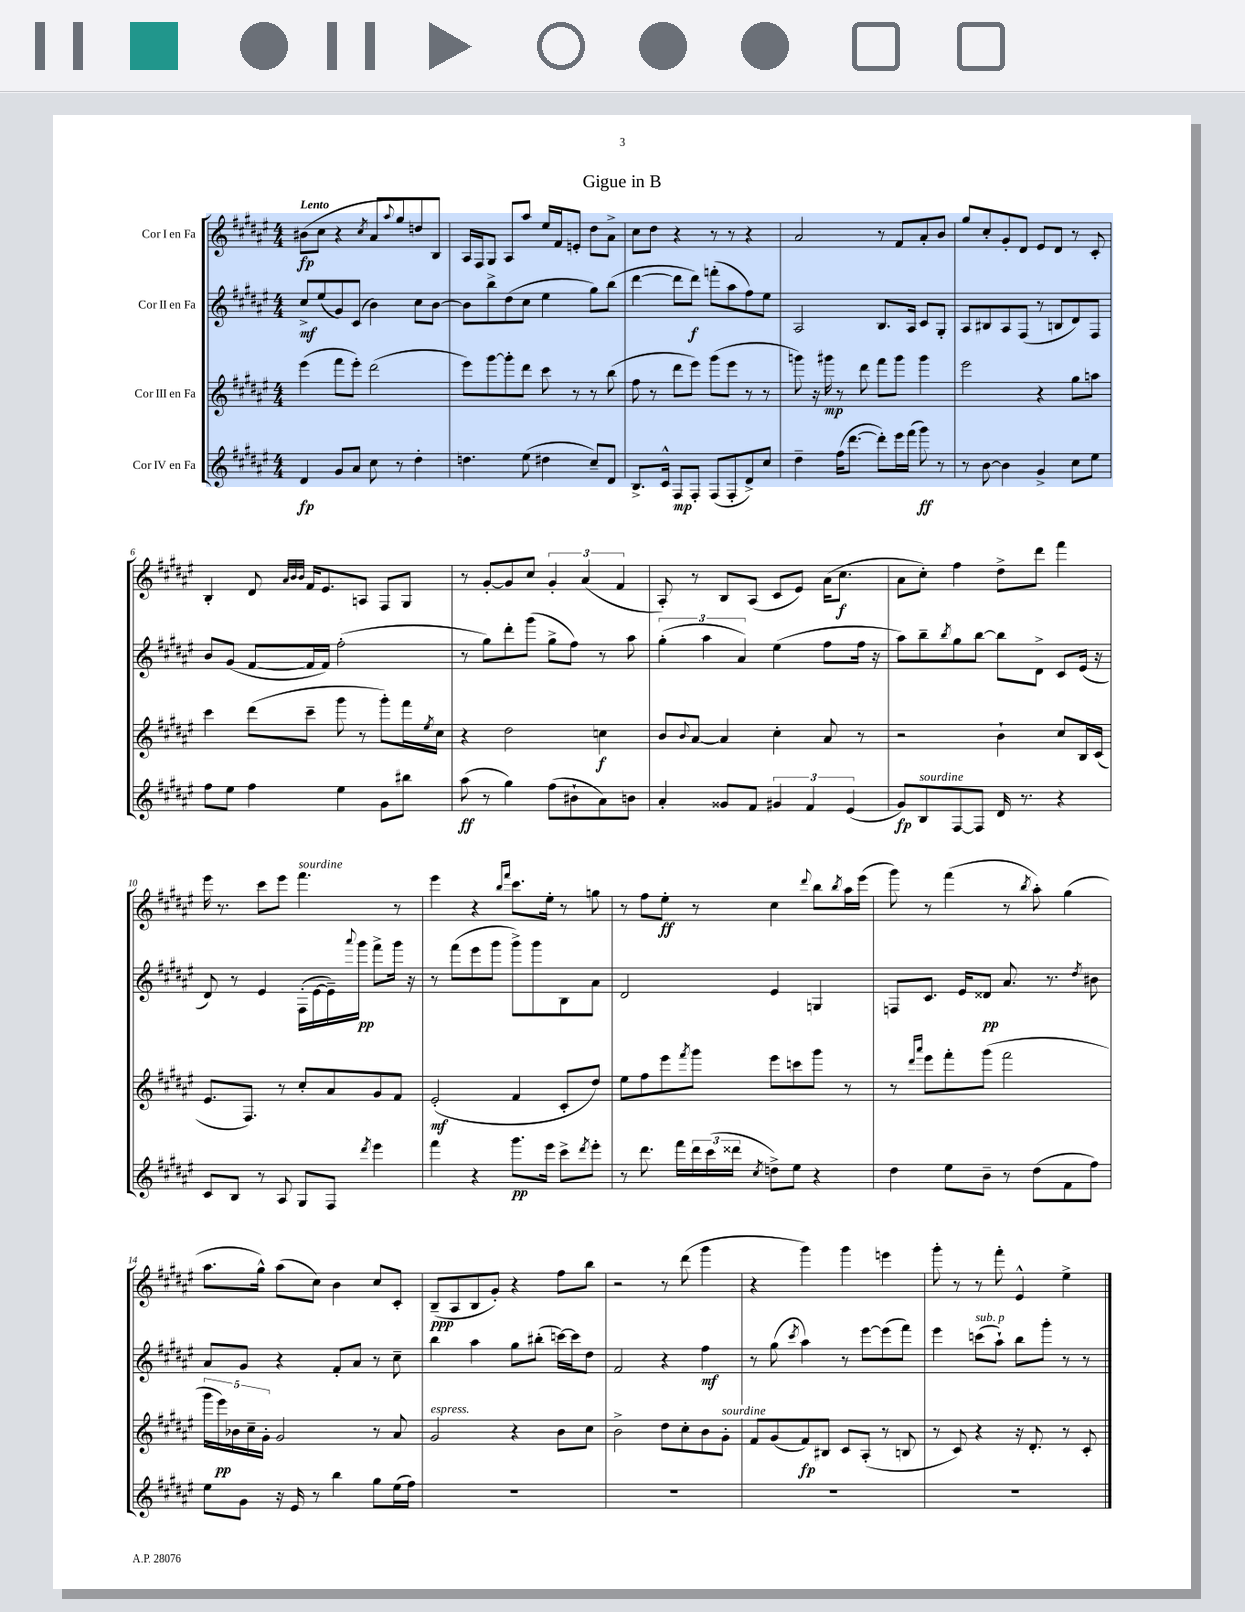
\header { title = "Gigue in B" }
<<
\new StaffGroup <<
\new Staff = "s0" \with { instrumentName = "Cor I en Fa" } {
    \clef treble \key fis \major \numericTimeSignature \time 4/4 \tempo "Lento"
    bis'8\fp( cis''8 r4 \acciaccatura { cis''8 } ais'8 \appoggiatura { ais''8 } gis''8) d''8 b8 |
    ais16 fis16 gis8 ais8 ais''8 eis''16 fis'16 e'8-. dis''8 ais'8-> |
    cis''8 dis''8 r4 r8 r8 r4 |
    ais'2 r8 fis'8 ais'8-. b'8 |
    gis''8 cis''8-. gis'8-. dis'8 eis'8 dis'8 r8 cis'8-. |
    b4-. dis'8 \grace { ais'32 b'32 b'32 } fis'16 eis'8. a8 fis8 gis8 |
    r8 gis'8~-. gis'8 cis''8 \tuplet 3/2 { gis'4-. ais'4( fis'4 } |
    ais8-.) r8 b8 ais8( cis'8 eis'8) ais'16( cis''8.\f |
    ais'8 cis''8-.) fis''4 dis''8-> dis'''8 fis'''4 |
    eis'''16 r8. cis'''8 eis'''8 fis'''4.^\markup { \italic "sourdine" } r8 |
    eis'''4 r4 \grace { b''16 fis'''16 } cis'''8. eis''16-. r8 g''8 |
    r8 fis''8 eis''8-.\ff r8 cis''4 \appoggiatura { dis'''8 } b''8 \acciaccatura { b''8 } ais''16 eis'''16( |
    gis'''8) r8 fis'''4( r8 \acciaccatura { b''8 } ais''8-.) gis''4( |
    ais''8. gis''16-^) ais''8( cis''8) b'4 cis''8 cis'8-. |
    b8--\ppp( ais8 b8 gis'8-.) r4 fis''8 b''8 |
    r2 r8 dis'''8( gis'''4 |
    r4 gis'''4) gis'''4 e'''4 |
    gis'''8-. r8 r8 fis'''8-. eis'4-^ eis''4-> \bar "|." |
}
\new Staff = "s1" \with { instrumentName = "Cor II en Fa" } {
    \clef treble \key fis \major \numericTimeSignature \time 4/4
    cis''8->\mf eis''8( gis'8) cis'8( b'4) cis''8 b'8~ |
    b'8 b''8-> dis''8( cis''8 eis''4 gis''8) b''8( |
    dis'''4~ dis'''8 dis'''8\f) f'''8-.( ais''8 fis''8) eis''8 |
    ais2 b8. ais16 cis'8 gis8-. |
    ais8 bis8 ais8 fis8( r8 b8 dis'8) fis8 |
    b'8 gis'8( fis'8~ fis'16 fis'16) fis''2-.( |
    r8 gis''8) dis'''8-. gis'''8( gis''8-> fis''8) r8 ais''8 |
    \tuplet 3/2 { gis''4-.( ais''4 ais'4) } eis''4( fis''8 fis''16 r16 |
    ais''8) b''8-- \acciaccatura { b''8 } gis''8 b''8~ b''8 dis'8-> cis'8 eis'16( r16 |
    dis'8) r8 eis'4 fis16-.( eis'16~ eis'16--) \appoggiatura { ais'''8 } gis'''16\pp fis'''8-> gis'''16 r16 |
    r8 fis'''8( eis'''8 gis'''8 gis'''8->) gis'''8 b8 ais'8 |
    dis'2 eis'4 g4 |
    f8 cis'8. eis'16 disis'8\pp ais'8. r8. \acciaccatura { dis''8 } bis'8 |
    ais'8 gis'8 r4 fis'8-. ais'8 r8 cis''8-- |
    b''4 ais''4 gis''8 bis''8-.( c'''16~) c'''16 dis''8 |
    fis'2 r4 fis''4\mf |
    r8 gis''8( \acciaccatura { cis'''8 } ais''4) r8 eis'''8~ eis'''8( fis'''8) |
    eis'''4 c'''8^\markup { \italic "sub. p" }( ais''8-!) b''8 gis'''8-. r8 r8 \bar "|." |
}
\new Staff = "s2" \with { instrumentName = "Cor III en Fa" } {
    \clef treble \key fis \major \numericTimeSignature \time 4/4
    eis'''4( fis'''8 eis'''8-.) dis'''2( |
    eis'''8) gis'''8~ gis'''8-. dis'''8 cis'''8 r8 r8 b''8( |
    fis''8 r8 dis'''8 eis'''8) gis'''8( eis'''8 r8 r8 |
    g'''8) r16 gis'''16\mp r8 dis'''8 fis'''8 gis'''8 gis'''4 |
    eis'''2 r4 gis''8 a''8 |
    cis'''4 dis'''8( cis'''8-- gis'''8 r8 gis'''8-.) fis'''16 \acciaccatura { eis''8 } cis''16 |
    r4 dis''2 c''4\f |
    b'8 \appoggiatura { b'8 } ais'8~ ais'4 cis''4-. ais'8 r8 |
    r2 b'4-! cis''8 b16 cis'16( |
    eis'8. fis8.) r8 cis''8-. ais'8 gis'8 fis'8 |
    eis'2-.\mf( fis'4 cis'8-. dis''8) |
    eis''8 fis''8 eis'''8 \acciaccatura { fis'''8 } gis'''8 eis'''8 c'''8 gis'''8 r8 |
    r8 \grace { dis'''16 ais'''16 } eis'''8 fis'''8-. gis'''8( fis'''2 |
    \tuplet 5/4 { gis'''16 eis'''16\pp) bes'16 cis''16-- gis'16-. } gis'2 r8 ais'8 |
    gis'2^\markup { \italic "espress." } r4 b'8 cis''8 |
    b'2-> dis''8 cis''8-. b'8 gis'8-.^\markup { \italic "sourdine" } |
    fis'8 gis'8( fis'8\fp) bis8 cis'8 ais8-.( r8 b8 |
    r8 cis'8) r4 r16 dis'8.-. r8 cis'8-. \bar "|." |
}
\new Staff = "s3" \with { instrumentName = "Cor IV en Fa" } {
    \clef treble \key fis \major \numericTimeSignature \time 4/4
    dis'4\fp gis'8 ais'8 cis''8 r8 dis''4-. |
    d''4. eis''8( dis''4 cis''8--) dis'8 |
    b8.-> cis'16-^ fis8\mp fis8-. fis8( fis8-. dis'8->) cis''8 |
    dis''4-- fis''16( dis'''8.~ dis'''8-.) eis'''16 fis'''16( gis'''8\ff) r8 |
    r8 b'8~ b'4 gis'4-> cis''8 eis''8 |
    fis''8 eis''8 fis''4 eis''4 gis'8 bis''8 |
    ais''8\ff( r8 gis''4) fis''8( bis'8-! ais'8) b'8 |
    ais'4-. gisis'8 fis'8 \tuplet 3/2 { gis'4 fis'4 eis'4( } |
    gis'8\fp) b8^\markup { \italic "sourdine" } fis8~ fis8 dis'16 r8. r4 |
    cis'8 b8 r8 ais8 gis8 fis8 \acciaccatura { dis'''8 } eis'''4 |
    fis'''4 r4 gis'''8.\pp eis'''16 cis'''8-> \acciaccatura { dis'''8 } eis'''8-. |
    r8 dis'''8. fis'''16 \tuplet 3/2 { dis'''16 cis'''16( disis'''16 } \acciaccatura { cis''8 } d''8->) eis''8 r4 |
    dis''4 eis''8 b'8-- r8 dis''8( fis'8 fis''8) |
    eis''8 gis'8 r16 eis'16 r8 b''4 gis''8 eis''16( fis''16) |
    R1 |
    R1 |
    R1 |
    R1 \bar "|." |
}
>>
>>
